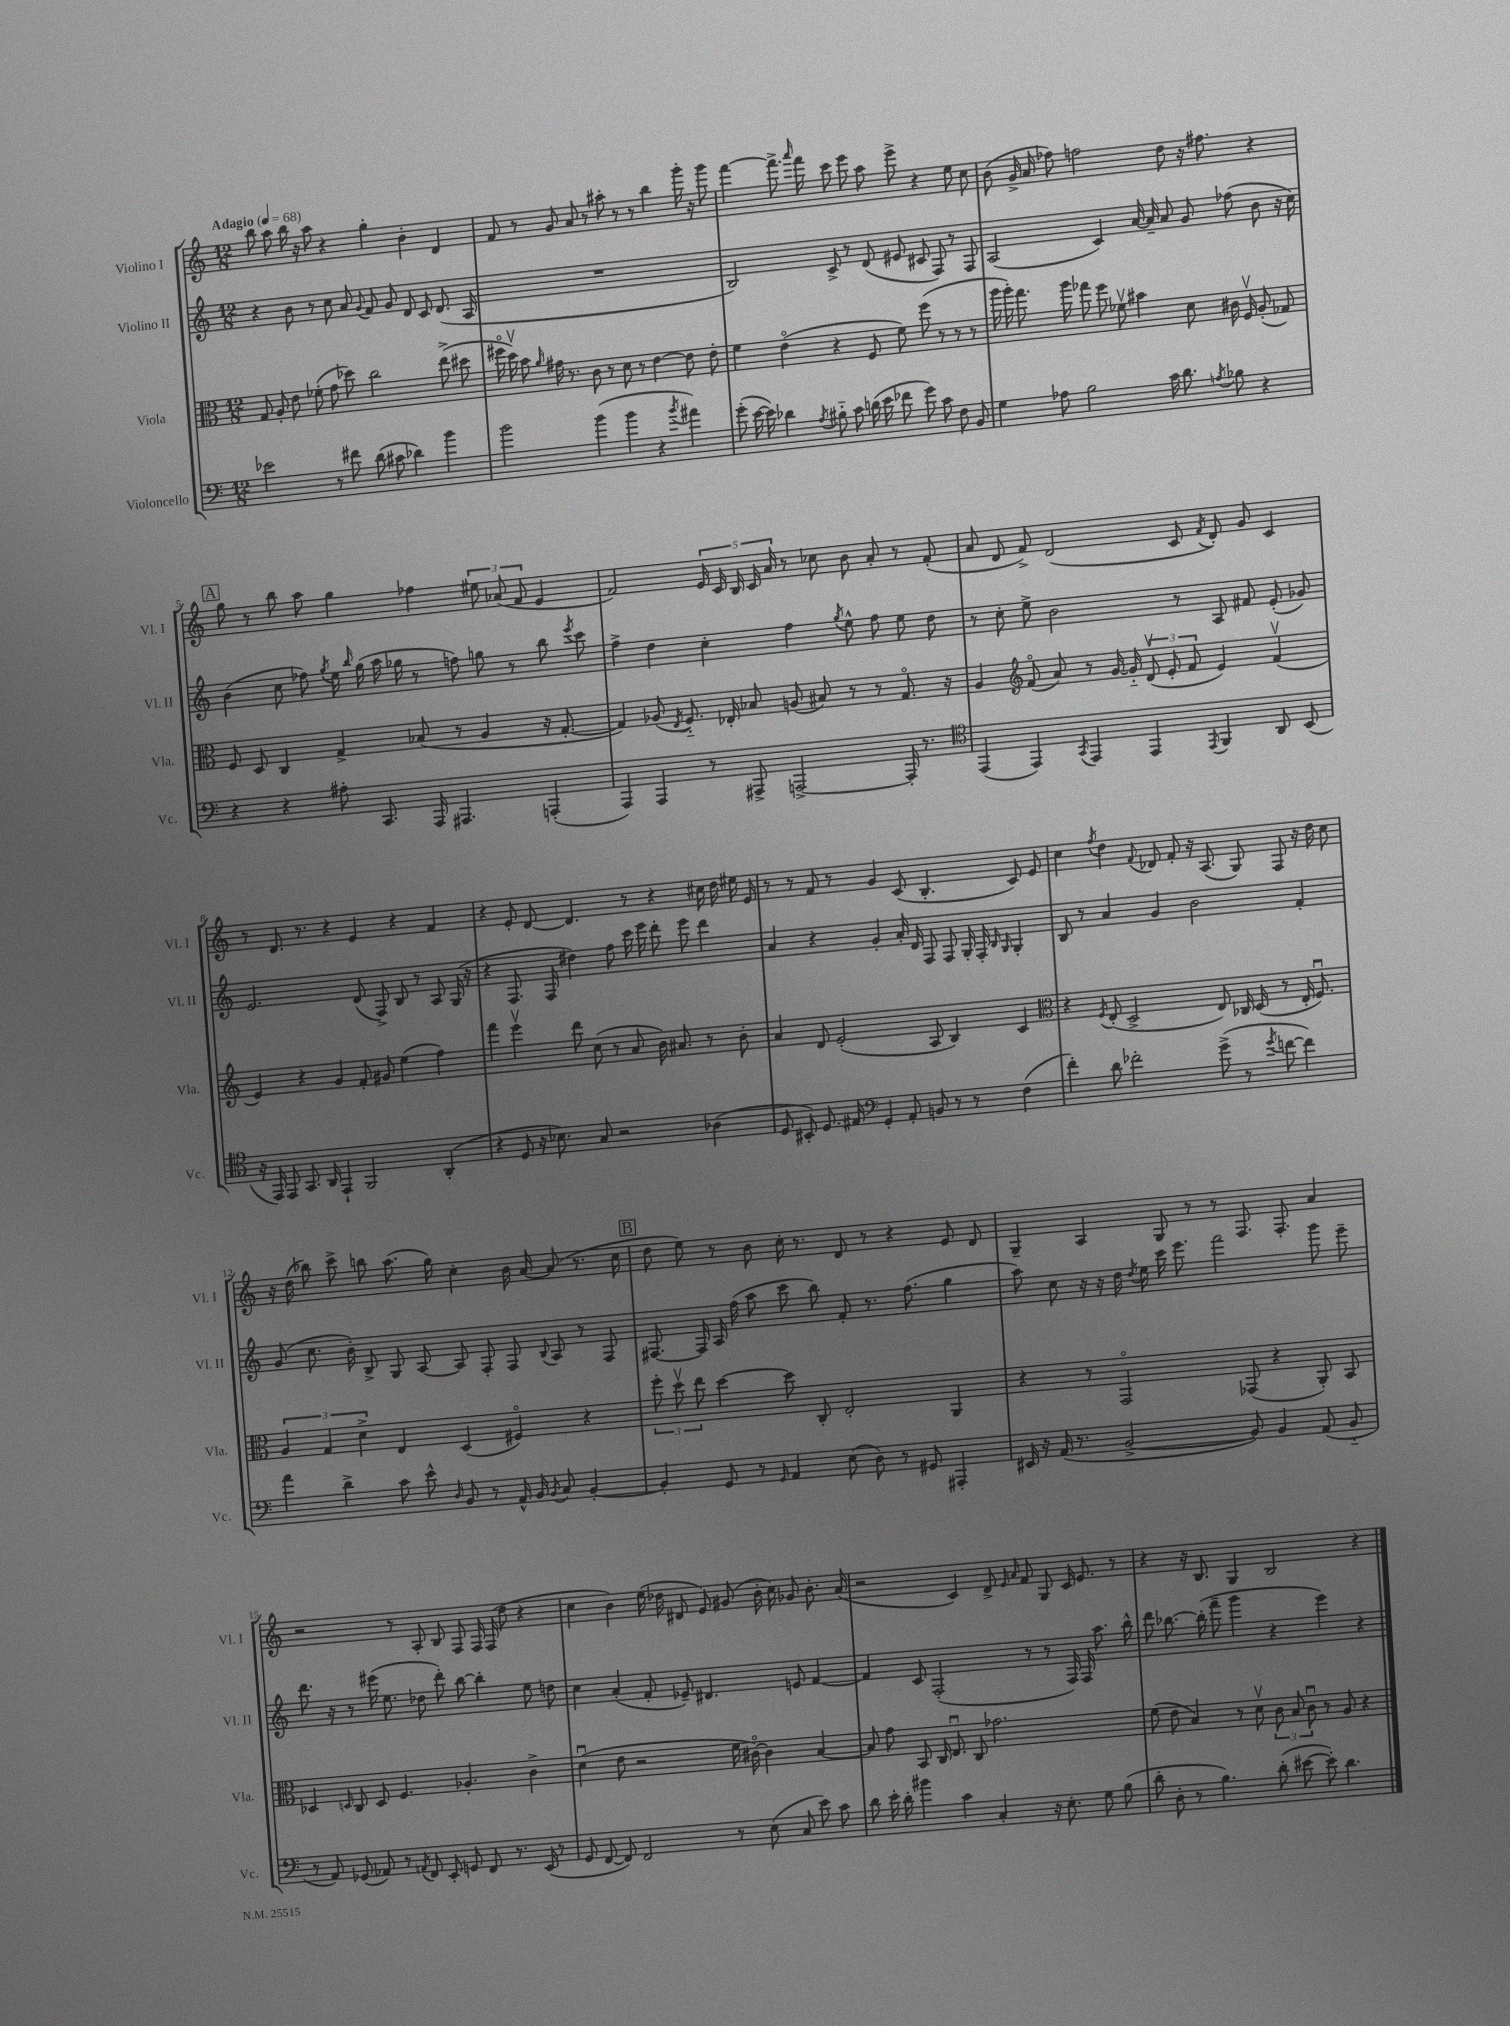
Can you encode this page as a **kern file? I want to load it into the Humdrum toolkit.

**kern	**kern	**kern	**kern
*staff4	*staff3	*staff2	*staff1
*clefF4	*clefC3	*clefG2	*clefG2
*k[]	*k[]	*k[]	*k[]
*M12/8	*M12/8	*M12/8	*M12/8
*MM68	*MM68	*MM68	*MM68
2e-	8G	4r	8bb
.	8A'	.	8aa
.	8e	8b	16bb
.	.	.	16r
.	(8f-'	8r	8aa
8r	8g	8cc	4r
8f#	8dd-)	8a	.
.	.	8qqg	.
(8d	2cc	8f	4gg'
8c#	.	8g	.
4d-)	.	8d	4b'
.	.	8c	.
4b	(8ee^	(8.d	4d
.	8dd#	.	.
.	.	16A	.
=	=	=	=
2b	16ff#o	1.r	8f
.	16ddv)	.	.
.	8b	.	8r
.	16qqa	.	.
.	16g#	.	8g
.	8.r	.	.
.	.	.	8a
(4b	8c	.	8r
.	8r	.	8aa#'
4b	8d	.	8r
.	8r	.	8r
4r	[4e	.	4bb
8qb	.	.	.
4a#)	8e]	.	16ggg'
.	.	.	16r
.	8e'	.	8ggg
=	=	=	=
(8g'	4f	2B)	[4fff
[16e	.	.	.
16e])	.	.	.
4d-	(4eo	.	8.fff^]
.	.	.	16qqaaa
.	.	.	16fff
8qA	.	.	.
8B#'~	4r	8c^	8ccc
8c	.	8r	8eee
(16d	8F	(8d	8aa
16e	.	.	.
8f-	8f)	8e#	8eee^
8g)	(8ff	8c#	4r
8c	8r	8F)	.
8F	8r	8r	8ee
8BB	8r	8F	8cc
=	=	=	=
4G	16aa	(2A	(8b
.	16aa')	.	.
.	8.gg	.	16g^
.	.	.	16a
8A-	.	.	8ff-)
.	16aa	.	.
2B	8gg-	.	2ff
.	8ff	4c)	.
.	8f-v	.	.
.	4b#	[16a	.
.	.	16a~]	.
16c	.	8a	8dd
8.d	.	.	.
.	8d	8g	16r
.	.	.	8.ff#
8qA	.	.	.
8B-	16c#	(8ff-	.
.	16Fv	.	.
4r	(8A'	8b	4r
.	8G-)	16r	.
.	.	16cc)	.
=	=	=	=
4r	8F	(4b	8gg
.	8D	.	8r
4r	4C	8cc	8bb
.	.	8ff-)	8aa
.	.	8qgg	.
8A#'	4G^	16ee	4gg
.	.	16qqbb	.
.	.	(16gg	.
8.CC	.	16aa	.
.	.	16gg-	.
.	(8B-	8r	4ff-
16AAA	.	.	.
4.AAA#	8r	8ff)	.
.	4A	8gg	12ee#
.	.	.	(12a-
.	.	8r	.
.	.	.	12f
(4AAA'	16r	8bb	4e
.	[8.G'	.	.
.	.	8qeee	.
.	.	8ccc	.
=	=	=	=
4AAA)	4G])	4ff^	2f)
4AAA	(8A-	4dd	.
.	8qE	.	.
.	8.F'~)	.	.
8r	.	4cc'	20e
.	.	.	20c
.	16E-'	.	.
.	.	.	20B
8AAA#^	8B-	.	.
.	.	.	20c
.	.	.	20a
[2AAA^	(8A	4ff	8r
.	8B#)	.	8cc-
.	.	8qgg	.
.	8r	8ee^^	8b
.	8r	8ff	8a'
16AAA']	8.Go	8ee	8r
8.r	.	.	.
.	.	8dd	(8f'
.	16r	.	.
=	=	=	=
*clefC4	*	*	*
(4EE	4A	8r	8a
.	.	8cc'	8d
*	*clefG2	*	*
4EE)	(8fo	8ee^	8f^)
.	8a)	2b	(2d
8qGG	.	.	.
4EE	8r	.	.
.	[16g	.	.
.	16g'~]	.	.
4EE	(12dv	.	.
.	12e'	.	.
.	.	8r	8c
.	12f	.	.
8qEE	.	.	8qf
4FF	4e)	8A	8d')
.	.	8f#	8g
8AA	(4fv	(8e'	4c
(8BB	.	8g-)	.
=	=	=	=
16r	4e)	2.e	8r
16EE)	.	.	.
8EE	.	.	8.d
8.GG	4r	.	.
.	.	.	8.r
16AA	.	.	.
4EE`	4g	.	4r
2FF	8f'	(8d	4e
.	8g#	8F^)	.
.	(4ee	8B	4r
.	.	8r	.
(4AA'	4ff)	8A	4f
.	.	(16G	.
.	.	16r	.
=	=	=	=
4r	4fff	4r	4r
8D	4eeev	8.F	8e'
16r	.	.	[8d
8.B-)	.	16F	.
.	8ddd	4dd#)	4.d]
8G	(8cc	.	.
2r	8r	8ff	.
.	8a	16ccc	8r
.	.	16eee	.
.	16b)	8ddd'	4r
.	8.a#	.	.
.	.	8eee	.
(4A-	8r	4ddd	16cc#
.	.	.	16dd
.	8b'	.	16ee#
.	.	.	16e
=	=	=	=
8D	4a	4a	8r
8BB#')	.	.	8r
8.D	8d	4r	8f
.	(2e'	.	8r
16E#	.	.	.
*clefF4	*	*	*
4GG'	.	4g'	4g
8AA'	.	16a'	(8c
.	.	16d	.
8BB	8A	8F	4.B'
8r	4B)	8F	.
8r	.	16G'	.
.	.	16F'	.
.	.	16qqB	.
.	.	16qqG	.
(4F	4c	4G'	8c)
.	.	.	8e
=	=	=	=
*	*clefC3	*	*
4f')	4r	8B	4cc
.	.	8r	.
.	8qF	.	8qff
8d	(8E'	4a	4dd
2f-'	2D^	.	.
.	.	.	8qqf
.	.	4g	8d-
.	.	.	8f'
.	.	2b	16r
.	.	.	(8.A
(8g^	8E)	.	.
8r	16C-	.	8G)
.	(16D	.	.
8qg	.	.	.
[8f	8r	.	8F
4f])	16E'	4f'	16r
.	8.Fu)	.	16dd
.	.	.	8cc
=	=	=	=
4a	6A	(8g	16r
.	.	.	(16dd
.	.	8.cc	8bb-)
.	6G	.	.
4d^	.	.	8ccc^
.	.	16b')	.
.	6d^	.	.
.	.	8B^	8bb
8c	4E	8G	(8.aa
8e^^	.	[8A	.
.	.	.	16gg)
16qqD	.	.	.
8BB	(4D	8A]	4cc'
8r	.	8F'	.
16AA^^	4F#o)	8F	16b
16BB	.	.	[16a
8qBB	.	8qqB	.
8C	.	8A	(8a]
[4BB'	4r	8r	8.r
.	.	8F	.
.	.	.	16cc
=	=	=	=
4BB']	12ff'	[8.F#	8dd
.	12ddv	.	.
.	.	.	8ee)
.	12ee	.	.
.	.	16F#]	.
8GG	[4dd	16A	8r
.	.	(16ff	.
8r	.	8aa	8b
16qqGG	.	.	.
4AA	8dd]	8ccc	16cc'
.	.	.	8.r
.	8C'	8bb)	.
(8E	2E'	8f'	8d
8D)	.	8.r	8r
8r	.	.	4r
.	.	(8.ff	.
8GG#	.	.	.
4AAA#'	4AA	4gg	8e
.	.	.	8d
=	=	=	=
16EE#	4r	8aa)	4G~
16r	.	.	.
(16AA	.	8cc	.
8.r	.	.	.
.	8r	16r	4A
.	.	16r	.
[2BB^	2GGo	16dd	.
.	.	8qdd	.
.	.	16ee	.
.	.	16ccc	8G
.	.	8.eee	.
.	.	.	8r
.	.	2fff	8r
8BB])	(8GG-	.	8.F
4BB	4r	.	.
.	.	.	8.F'
(8AA	8AA')	8ggg	4a
8BB'~	8BB	8eee~	.
=	=	=	=
8r	4D-	8.ddd	2r
8AA)	.	.	.
.	.	16r	.
.	16qqD	.	.
(8GG-	8C	8r	.
8AA-)	8D	(16eee#	.
.	.	8.ee	.
8r	4.F	.	8r
8qAA	.	.	.
8FF	.	8dd-	8A'
8EE'	.	8ddd')	8B
8GG	4.A-'	[8bb	8F
8FF	.	4bb']	16F
.	.	.	(16F
8.r	.	.	8dd
.	4c^	8ee	4r
(16EE	.	.	.
8r	.	8dd	.
=	=	=	=
8GG	(4du	4cc	4cc
[8FF	.	.	.
8FF])	8e	(4a'	4b)
2FF	2r	.	.
.	.	8f'	(16ee
.	.	.	16dd-
.	.	8e-~)	8d#
.	.	4.d#	8e)
8r	16f	.	(8g#
.	[16c#o)	.	.
(8E	4c#]	.	16b'
.	.	.	16cc)
8C	.	8e	8g-
8e)	[4B	[4f	8.b'
8c	.	.	.
.	.	.	(16a
=	=	=	=
8d	8B]	4f]	2r
16e'	8g	.	.
16d'	.	.	.
4b#	8BB	8c	.
.	16C	(2F'	.
.	8.Eu	.	.
4c	.	.	4c)
.	8C	.	.
4C'	2.g-	.	8d^
.	.	.	16qqe
.	.	.	16qqa
.	.	8r	8f
16r	.	8r	8G
8.E'	.	.	.
.	.	16F)	16c
.	.	16F	8.e
8G	.	8.aa	.
(8B	.	.	8r
.	.	16bb^^	.
=	=	=	=
8d'	(8f	8ddd	4r
8D'	8e	[8.bb-	.
8r	4B)	.	16r
.	.	(16bb-']	8.B
4.B)	.	8fff~	.
.	8r	4ggg	4G
.	8dv	.	.
(8d'	12c	4r	2B
.	12B	.	.
[8e#	.	.	.
.	12cu	.	.
8e#'])	8r	4eee)	.
4.d	8A	.	.
.	4r	4r	4r
==	==	==	==
*-	*-	*-	*-
